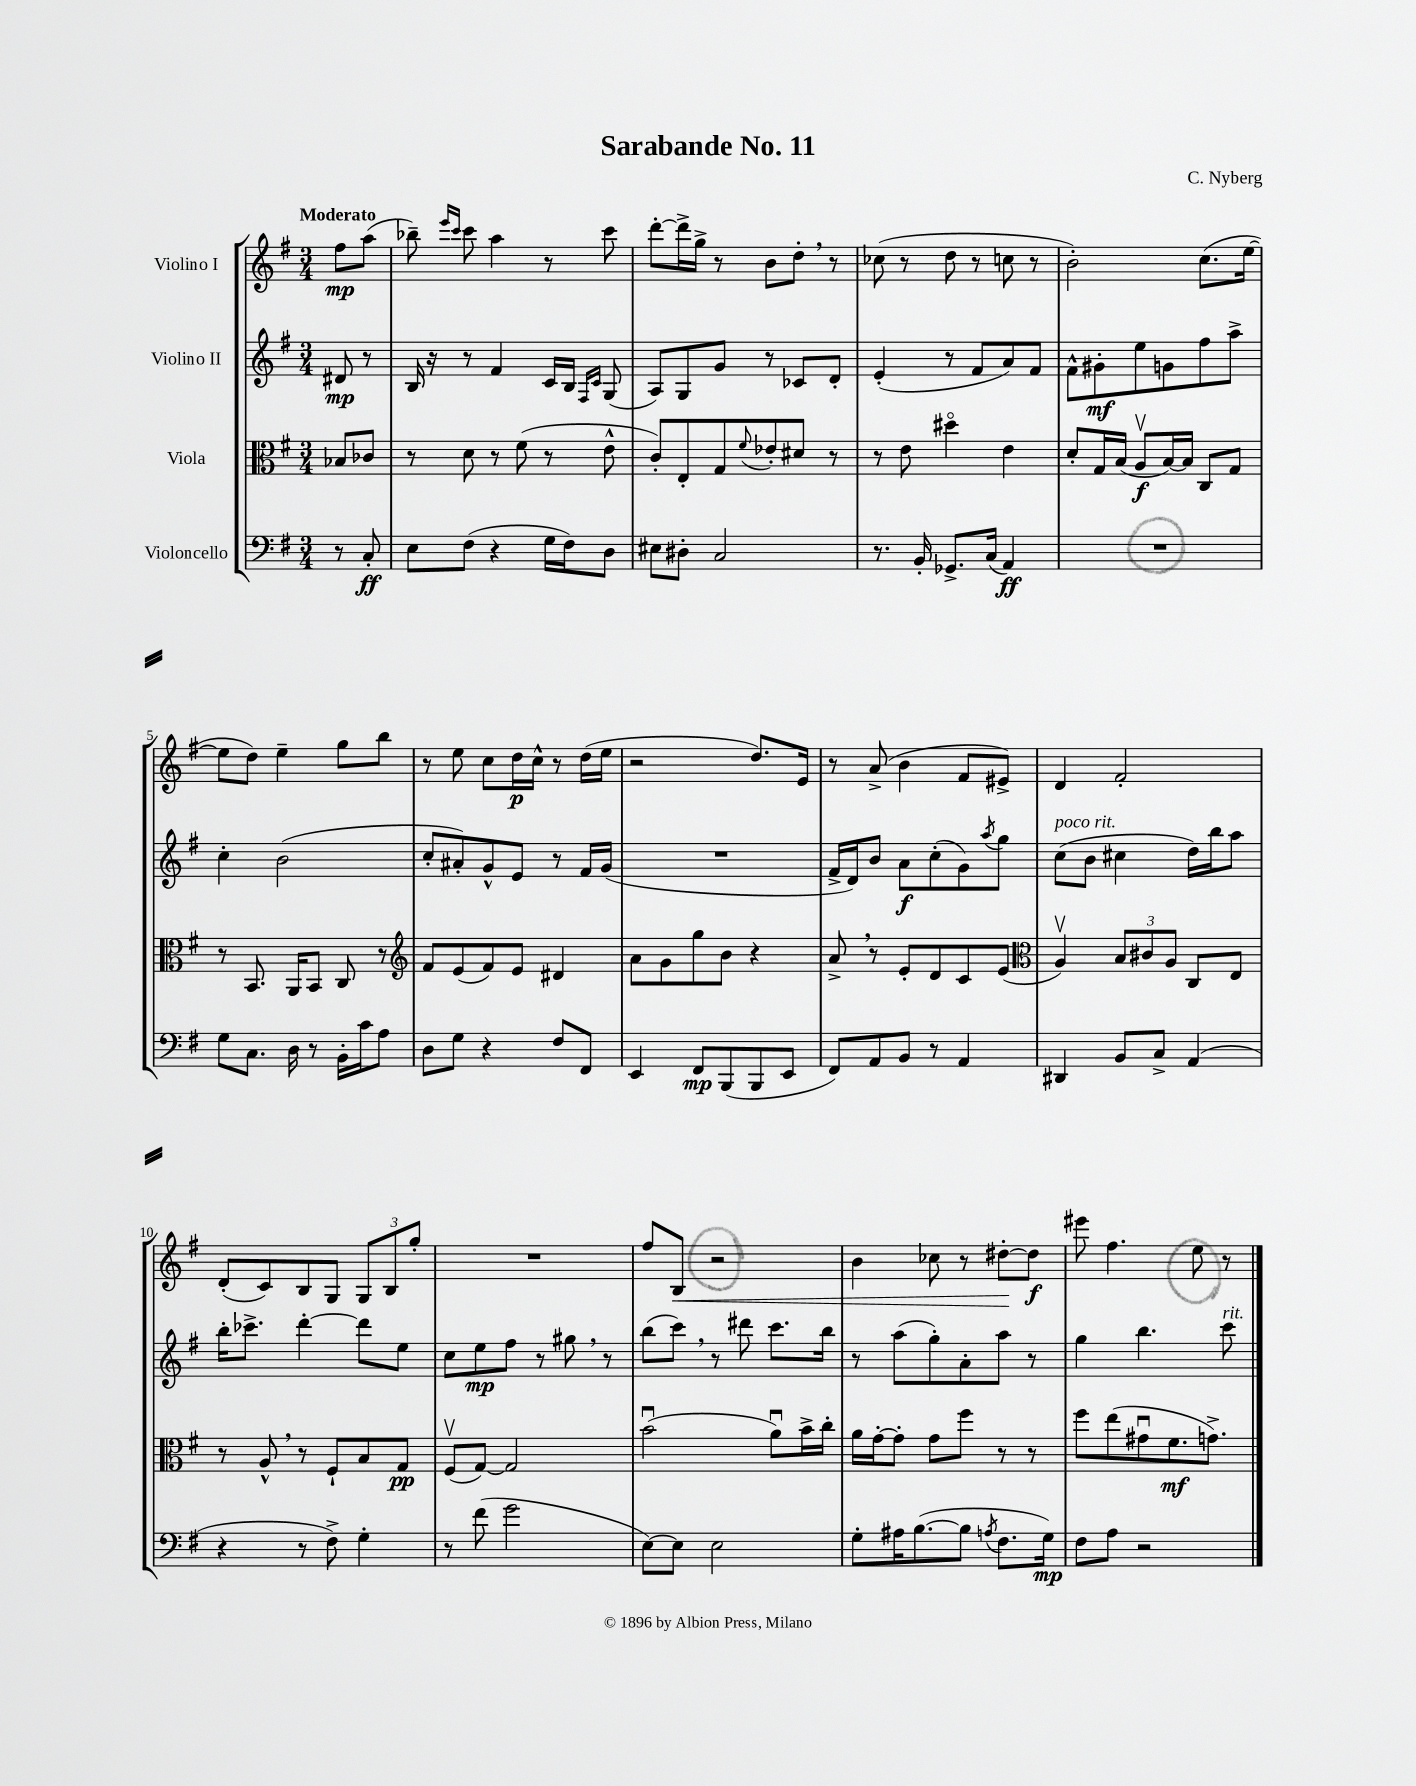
\header { title = "Sarabande No. 11" composer = "C. Nyberg" }
<<
\new StaffGroup <<
\new Staff = "s0" \with { instrumentName = "Violino I" } {
    \clef treble \key g \major \numericTimeSignature \time 3/4 \partial 4 \tempo "Moderato"
    fis''8\mp a''8( |
    bes''8--) \grace { e'''16 c'''16 } c'''8 a''4 r8 c'''8 |
    d'''8~-. d'''16-> g''16-> r8 b'8 d''8-. \breathe r8 |
    ces''8( r8 d''8 r8 c''8 r8 |
    b'2-.) c''8.( e''16~ |
    e''8 d''8) e''4-- g''8 b''8 |
    r8 e''8 c''8 d''16\p c''16-^ r8 d''16( e''16 |
    r2 d''8.) e'16 |
    r8 a'8->( b'4 fis'8 eis'8->) |
    d'4 fis'2-. |
    d'8-.( c'8) b8 g8 \tuplet 3/2 { g8 b8 g''8-. } |
    R2. |
    fis''8 b8\< r2 |
    b'4 ces''8 r8 dis''8~-.\! dis''8\f |
    eis'''8 fis''4. e''8 r8 \bar "|." |
}
\new Staff = "s1" \with { instrumentName = "Violino II" } {
    \clef treble \key g \major \numericTimeSignature \time 3/4 \partial 4
    dis'8\mp r8 |
    b16 r16 r8 fis'4 c'16 b16 \grace { fis16 c'16 } g8( |
    a8) g8 g'8 r8 ces'8 d'8-. |
    e'4-.( r8 fis'8 a'8) fis'8 |
    fis'8-^ gis'8-.\mf e''8 g'8 fis''8 a''8-> |
    c''4-. b'2( |
    c''8-. ais'8-.) g'8-^ e'8 r8 fis'16 g'16( |
    R2. |
    fis'16-> d'16) b'8 a'8\f c''8-.( g'8) \acciaccatura { a''8 } g''8 |
    c''8^\markup { \italic "poco rit." }( b'8 cis''4 d''16) b''16 a''8 |
    b''16-. ces'''8.-> d'''4~-. d'''8 e''8 |
    c''8 e''8\mp fis''8 r8 gis''8 \breathe r8 |
    b''8( c'''8) \breathe r8 dis'''8 c'''8. b''16 |
    r8 a''8( g''8-.) a'8-. a''8 r8 |
    g''4 b''4. c'''8^\markup { \italic "rit." } \bar "|." |
}
\new Staff = "s2" \with { instrumentName = "Viola" } {
    \clef alto \key g \major \numericTimeSignature \time 3/4 \partial 4
    bes8 ces'8 |
    r8 d'8 r8 fis'8( r8 e'8-^ |
    c'8-.) e8-. g8 \appoggiatura { fis'8 } ees'8-. dis'8 r8 |
    r8 e'8 dis''4\flageolet e'4 |
    d'8-. g16 b16( a8\upbow\f b16~) b16 c8 g8 |
    r8 b,8. a,16 b,8 c8 r8 |
    \clef treble fis'8 e'8( fis'8) e'8 dis'4 |
    a'8 g'8 g''8 b'8 r4 |
    a'8-> \breathe r8 e'8-. d'8 c'8 e'8( |
    \clef alto a4\upbow) \tuplet 3/2 { b8 cis'8 a8 } c8 e8 |
    r8 a8-^ \breathe r8 fis8-! b8 g8\pp |
    fis8\upbow( g8~) g2 |
    b'2\downbow( a'8\downbow) b'16-> c''16-. |
    a'16 g'16~-. g'8-. g'8 fis''8 r8 r8 |
    fis''8 e''8( gis'8\downbow fis'8.\mf g'8.->) \bar "|." |
}
\new Staff = "s3" \with { instrumentName = "Violoncello" } {
    \clef bass \key g \major \numericTimeSignature \time 3/4 \partial 4
    r8 c8-.\ff |
    e8 fis8( r4 g16 fis16) d8 |
    eis8 dis8-. c2 |
    r8. b,16-. ges,8.-> c16( a,4\ff) |
    R2. |
    g8 c8. d16 r8 b,16-. c'16 a8 |
    d8 g8 r4 fis8 fis,8 |
    e,4 fis,8\mp b,,8( b,,8 e,8 |
    fis,8) a,8 b,8 r8 a,4 |
    dis,4 b,8 c8-> a,4( |
    r4 r8 fis8->) g4-. |
    r8 fis'8( g'2 |
    e8~) e8 e2 |
    g8-. ais16 b8.~( b8 \acciaccatura { a8 } fis8. g16\mp) |
    fis8 a8 r2 \bar "|." |
}
>>
>>
